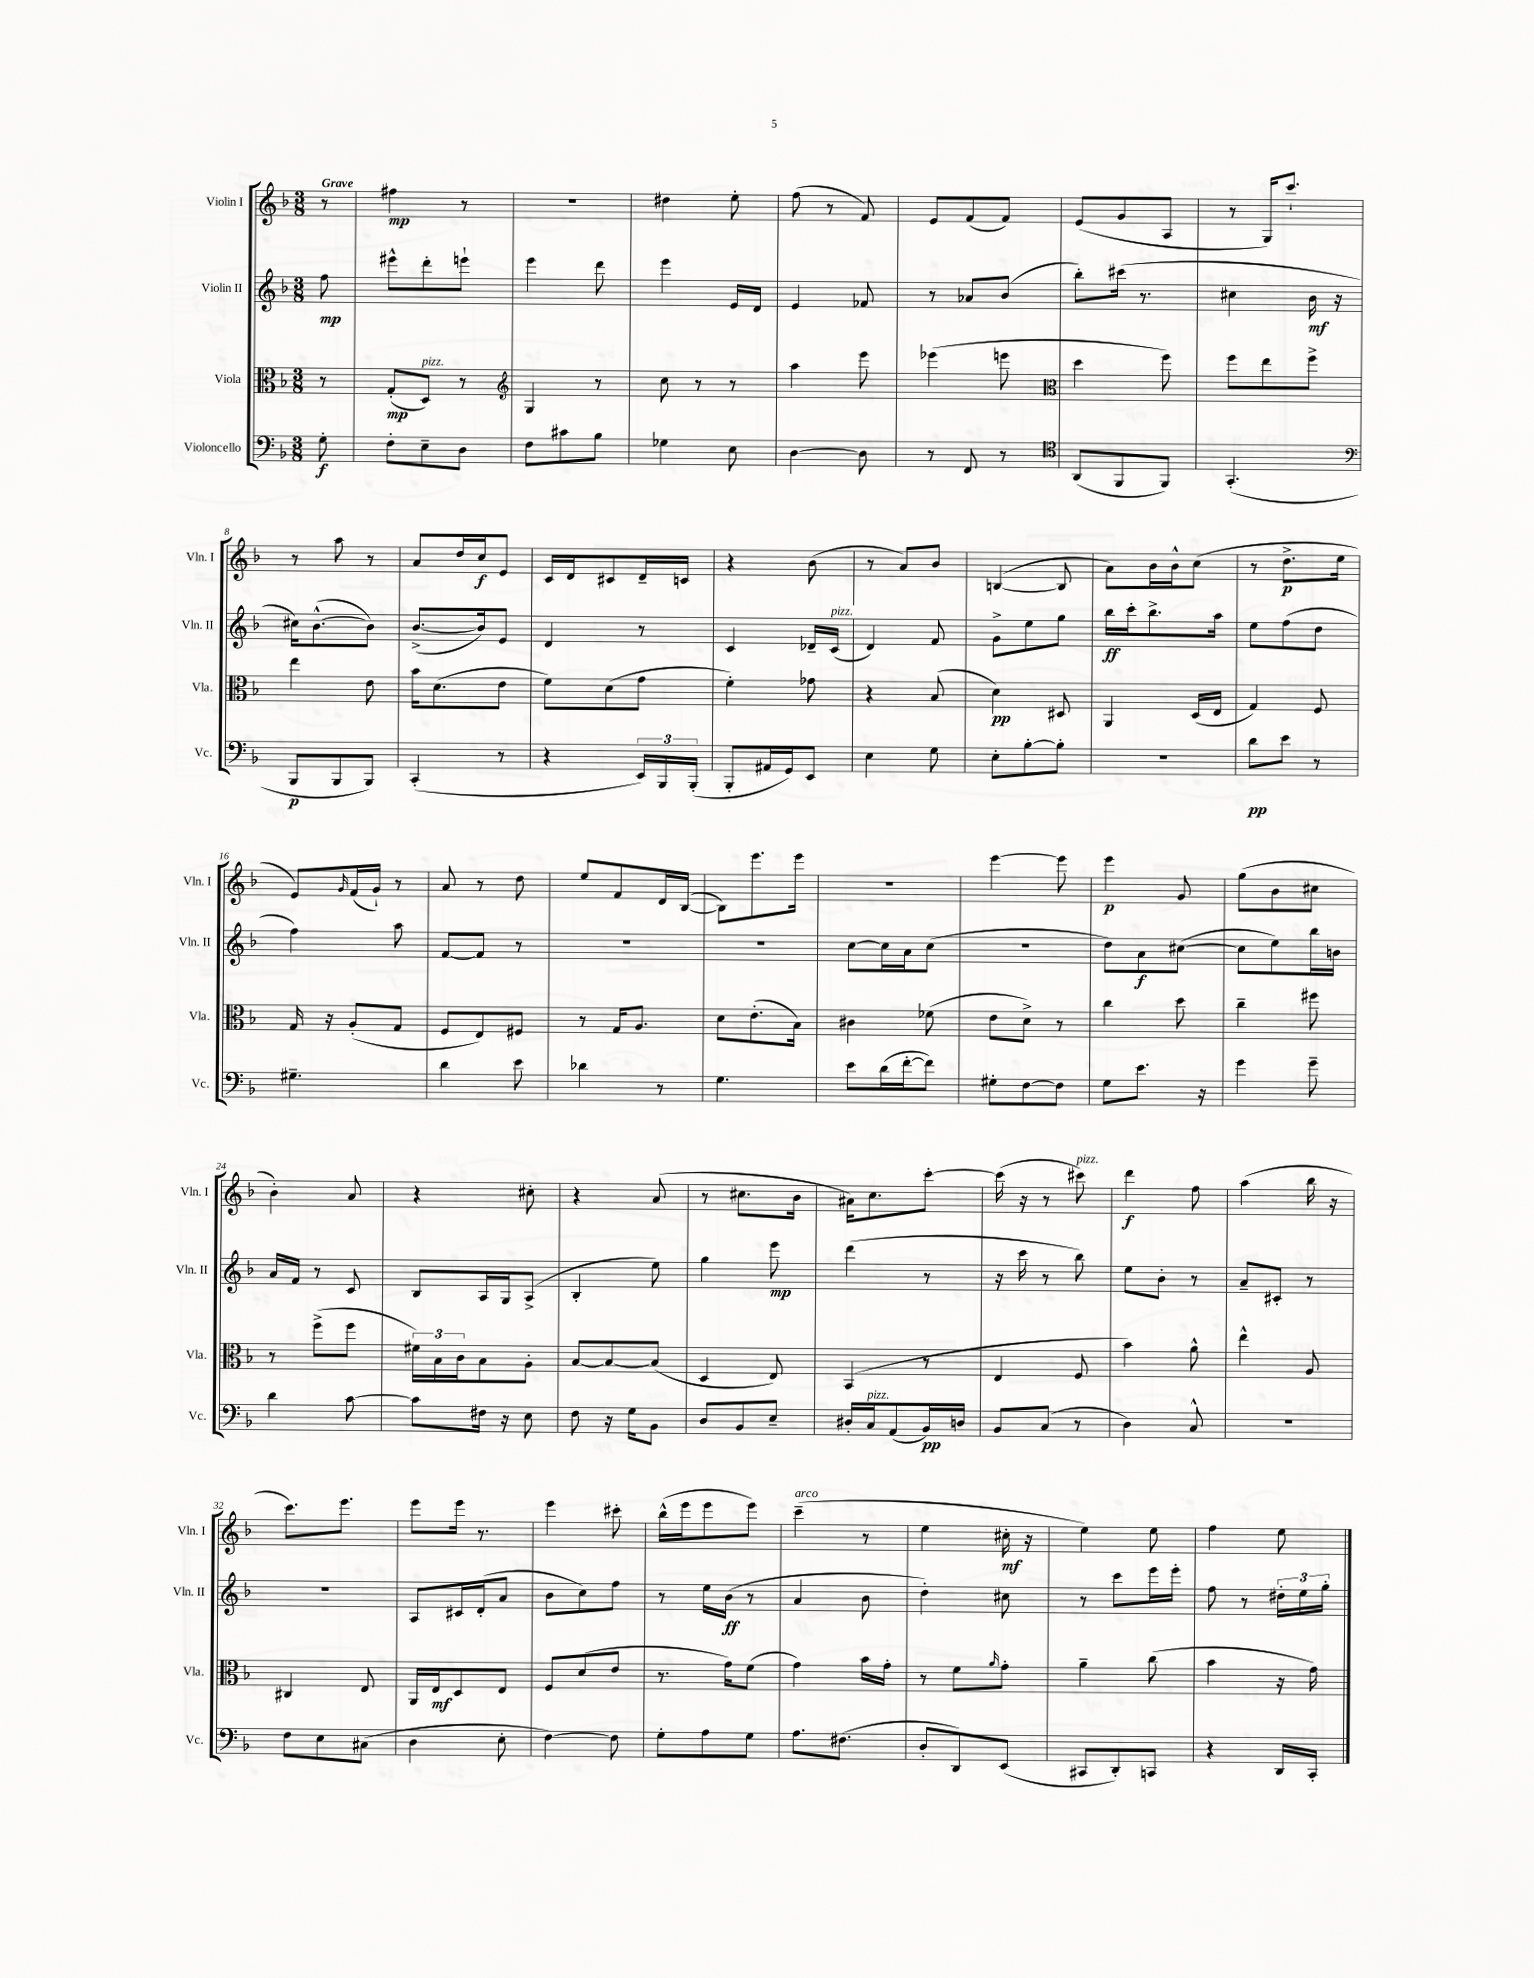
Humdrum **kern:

**kern	**kern	**kern	**kern
*staff4	*staff3	*staff2	*staff1
*clefF4	*clefC3	*clefG2	*clefG2
*k[b-]	*k[b-]	*k[b-]	*k[b-]
*M3/8	*M3/8	*M3/8	*M3/8
8G'\	8r	8ff\	8r
=	=	=	=
8F'\L	(8G'/L	8eee#^^\L	4ff#\
8E~\	8D/J)	8ddd'\	.
8D\J	8r	8eee`\J	8r
=	=	=	=
*	*clefG2	*	*
8F\L	4G/	4eee\	4.r
8c#\	.	.	.
8B-\J	8r	8ddd\	.
=	=	=	=
4G-\	8cc\	4eee\	4dd#\
.	8r	.	.
8E\	8r	16e/LL	8ee'\
.	.	16d/JJ	.
=	=	=	=
[4D\	4aa\	4e/	(8ff\
.	.	.	8r
8D\]	8eee\	8f-/	8f/)
=	=	=	=
8r	(4eee-\	8r	8e/L
8FF/	.	8a-/L	(8f/
8r	8eee\	(8b-/J	8f/J)
=	=	=	=
*clefC4	*clefC3	*	*
(8AA/L	4dd\	8bb-'\L)	(8e/L
8FF/	.	(16ccc#\Jk	8g/
.	.	8.r	.
8FF/J)	8ff\)	.	8A/J
=	=	=	=
(4.GG'/	8ff\L	4cc#\	8r
.	8ee\	.	16G/LK)
.	.	.	8.ccc`/J
.	8ff^\J	16b-\	.
.	.	16r	.
=	=	=	=
*clefF4	*	*	*
8BBB-/L	4ee\	16cc#\LK)	8r
.	.	([8.b-^^\	.
8BBB-/	.	.	8aa\
8BBB-/J)	8e\	8b-\]J)	8r
=	=	=	=
(4CC'/	16b-\LK	([8.b-^/L	8a/L
.	(8.d\	.	.
.	.	.	16dd/L
.	.	16b-/]k)	16cc/J
8r	8e\J	8e/J	8e/J
=	=	=	=
4r	8f\L)	4d/	16c/LL
.	.	.	16d/J
.	(8d\	.	8c#/
24EE/LL)	8g\J	8r	16d~/L
24BBB-/	.	.	.
.	.	.	16c/JJ
(24BBB-'/JJ	.	.	.
=	=	=	=
8BBB-'/L	4f'\)	4c/	4r
16AA#/L	.	.	.
16GG/J)	.	.	.
8EE/J	8g-\	16d-~/LL	(8b-\
.	.	(16c/JJ	.
=	=	=	=
4E\	4r	4d/)	8r
.	.	.	8a/L)
8G\	(8B-/	8f/	8b-/J
=	=	=	=
8E'\L	4d\)	8g^\L	([4B/
[8B-'\	.	8ee\	.
8B-'\]J	8D#/	8gg\J	8B/]
=	=	=	=
4.r	4AA/	16bb-\LL	8a\L)
.	.	16ccc'\J	.
.	.	8.bb-^\	16b-\L
.	.	.	16b-^^\J
.	(16D/LL	.	(8cc\J
.	16E/JJ	16aa\Jk	.
=	=	=	=
8d\L	4G/)	8ee\L	8r
8e\J	.	(8ff\	8.dd^\L
8r	8F/	8dd\J	.
.	.	.	16ee\Jk
=	=	=	=
4.G#~\	16G/	4ff\)	8e/L)
.	16r	.	.
.	.	.	16qqg/
.	(8A'/L	.	(16f/L
.	.	.	16g`/JJ)
.	8G/J	8aa\	8r
=	=	=	=
4d\	8F/L	[8f/L	8a/
.	8E/)	8f/]J	8r
8e\	8F#/J	8r	8dd\
=	=	=	=
4d-\	8r	4.r	8ee/L
.	16G/LK	.	8f/
.	8.A/J	.	.
8r	.	.	16d/L
.	.	.	([16B-/JJ
=	=	=	=
4.G\	8d\L	4.r	8B-\]L)
.	(8.e'\	.	8.eee\
.	16B-\Jk)	.	16eee\Jk
=	=	=	=
8e\L	4c#\	[8cc\L	4.r
(16d\L	.	16cc\]L	.
[16f'\J	.	16a\J	.
8f\]J)	(8f-\	(8cc\J	.
=	=	=	=
8G#'\L	8e\L	4.r	[4eee\
[8F\	8d^\J)	.	.
8F\]J	8r	.	8eee\]
=	=	=	=
8G\L	4cc\	8dd\L)	4eee\
8.e\J	.	8a\	.
.	8dd\	([8cc#\J	8g/
16r	.	.	.
=	=	=	=
4g\	4cc~\	8cc#\]L	(8gg\L
.	.	8ee\)	8b-\
8g~\	8ff#\	16bb-\L	8cc#\J
.	.	16b\JJ	.
=	=	=	=
4d\	8r	16a/LL	4b-'\)
.	.	16f/JJ	.
.	(8ff^\L	8r	.
[8c\	8ff\J	8c/	8a/
=	=	=	=
8c\]L	24f#\LL)	8B-/L	4r
.	24B-\	.	.
.	24c\J	.	.
16F#\Jk	8B-\	16A/L	.
16r	.	16G/J	.
8E\	8A'\J	(8A^/J	8cc#'\
=	=	=	=
8F\	[8B-/L	4B-'/	4r
16r	8B-/_	.	.
16G\LK	.	.	.
8BB-\J	(8B-/]J	8ee\)	(8a/
=	=	=	=
8D/L	4D/	4gg\	8r
8BB-/	.	.	8.cc#\L
8E~/J	8E/)	8eee\	.
.	.	.	16b-\Jk
=	=	=	=
16D#'/LL	(4BB-/	(4ddd\	16a#\LK)
16C/J	.	.	8.cc\
(8AA/	.	.	.
16BB-/L)	8r	8r	[8ccc'\J
16D/JJ	.	.	.
=	=	=	=
8BB-/L	4E/	16r	(16ccc\]
.	.	16ccc\	16r
(8C/J	.	8r	8r
8r	8F/	8bb-\)	8ccc#\)
=	=	=	=
4D\)	4b-\)	8ee\L	4ddd\
.	.	8b-'\J	.
8C^^/	8a^^\	8r	8ff\
=	=	=	=
4.r	4ee^^\	8a~/L	(4aa\
.	.	8c#'/J	.
.	8A/	8r	16bb-\
.	.	.	16r
=	=	=	=
8F\L	4C#/	4.r	8.ccc\L)
8E\	.	.	.
.	.	.	8.eee\J
(8C#\J	8E/	.	.
=	=	=	=
4D\	16AA/LL	8A/L	8eee\L
.	16E/J	.	.
.	8D/	16c#/L	16eee\Jk
.	.	(16d'/J	8.r
8E'\	8E/J	8a/J	.
=	=	=	=
[4F\)	8F/L	8b-\L	4eee\
.	(8d/	8cc\)	.
8F\]	8e/J	8ff\J	8ccc#'\
=	=	=	=
8G'\L	8.r	8r	(16bb-^^\LL
.	.	.	16eee\J
8A\	.	16ee\LL	8eee\
.	16g\LK)	(16b-\JJ	.
8G\J	(8f\J	8r	8eee\J)
=	=	=	=
8.A\L	4g\)	4a/	(4ccc~\
(8.F#\J	.	.	.
.	16b-\LL	8b-\	8r
.	16g'\JJ	.	.
=	=	=	=
8D'/L	8r	4dd'\)	4ee\
8DD/)	8f\L	.	.
.	16qqa/	.	.
(8EE/J	8g'\J	8cc#\	16cc#'\
.	.	.	16r
=	=	=	=
8CC#/L	4a~\	8r	4ee\)
8DD'/)	.	8ccc\L	.
8CC/J	(8cc\	16eee\L	8ee\
.	.	16eee'\JJ	.
=	=	=	=
4r	4b-\	8ff\	4ff\
.	.	8r	.
16DD/LL	16r	24dd#'\LL	8ee\
.	.	24ee\	.
16CC'/JJ	16g\)	.	.
.	.	24gg'\JJ	.
==	==	==	==
*-	*-	*-	*-
